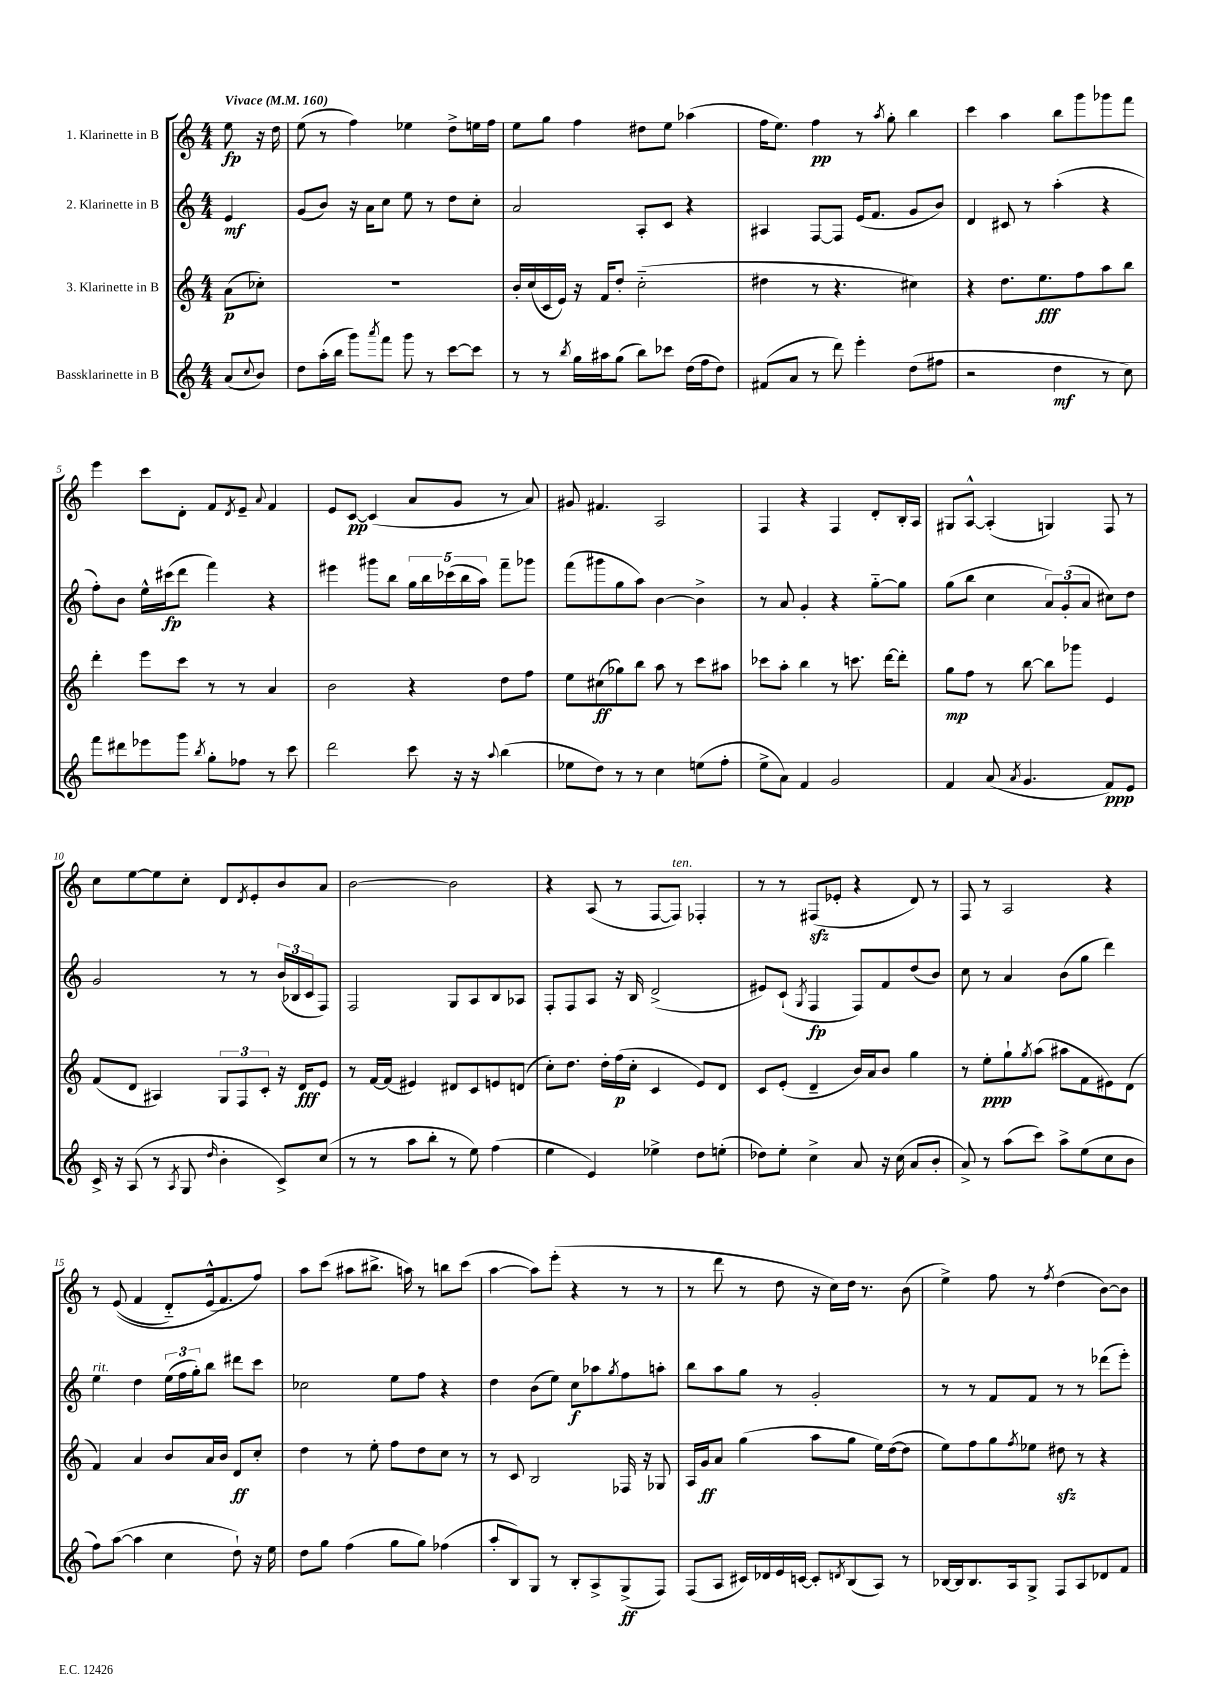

**kern	**dynam	**kern	**dynam	**kern	**dynam	**kern	**dynam
*part4	*part4	*part3	*part3	*part2	*part2	*part1	*part1
*staff4	*staff4	*staff3	*staff3	*staff2	*staff2	*staff1	*staff1
*I"Bassklarinette in B	*	*I"3. Klarinette in B	*	*I"2. Klarinette in B	*	*I"1. Klarinette in B	*
*clefG2	*	*clefG2	*	*clefG2	*	*clefG2	*
*k[]	*	*k[]	*	*k[]	*	*k[]	*
*M4/4	*	*M4/4	*	*M4/4	*	*M4/4	*
*MM160	*	*MM160	*	*MM160	*	*MM160	*
=	=	=	=	=	=	=	=
!	!	!	!	!	!	!LO:TX:a:B:t=Vivace	!
(8a/L	.	(8a\L	p	4e/	mf	8ee\	fp
8qqcc/	.	.	.	.	.	.	.
8b/J)	.	8cc-X'\J)	.	.	.	16r	.
.	.	.	.	.	.	16dd\	.
=1	=1	=1	=1	=1	=1	=1	=1
8dd\L	.	1r	.	(8g/L	.	(8ee\	.
(16aa'\L	.	.	.	8b/J)	.	8r	.
16bb\JJ	.	.	.	.	.	.	.
8ggg\L)	.	.	.	16r	.	4ff\)	.
.	.	.	.	16a\KL	.	.	.
8qaaa/	.	.	.	.	.	.	.
8fff\J	.	.	.	8cc\J	.	.	.
8ggg\	.	.	.	8ee\	.	4ee-X\	.
8r	.	.	.	8r	.	.	.
[8ccc\L	.	.	.	8dd\L	.	8dd^\L	.
8ccc\J]	.	.	.	8cc'\J	.	16een\L	.
.	.	.	.	.	.	16ff\JJ	.
=2	=2	=2	=2	=2	=2	=2	=2
8r	.	16b'/LL	.	2a/	.	8ee\L	.
.	.	(16cc/	.	.	.	.	.
8r	.	16c/	.	.	.	8gg\J	.
.	.	16e/JJ)	.	.	.	.	.
8qbb/	.	.	.	.	.	.	.
16gg\LL	.	16r	.	.	.	4ff\	.
16aa#X\J	.	16f/KL	.	.	.	.	.
(8gg\J	.	8dd'/J	.	.	.	.	.
8bb\L)	.	(2cc\	.	8A'/L	.	8dd#X\L	.
8ccc-X\J	.	.	.	8c/J	.	8ee\J	.
(16dd\LL	.	.	.	4r	.	(4aa-X\	.
16ff\J	.	.	.	.	.	.	.
8dd\J)	.	.	.	.	.	.	.
=3	=3	=3	=3	=3	=3	=3	=3
(8f#X/L	.	4dd#X\	.	4A#X/	.	16ff\KL	.
.	.	.	.	.	.	8.ee\J)	.
8a/J	.	.	.	.	.	.	.
8r	.	8r	.	[8F/L	.	4ff\	pp
8ddd\)	.	4.r	.	8F/J]	.	.	.
4eee'\	.	.	.	(16e/KL	.	8r	.
.	.	.	.	8.f/J	.	.	.
.	.	.	.	.	.	8qaa/	.
.	.	.	.	.	.	8gg'\	.
(8dd\L	.	4cc#X\)	.	8g/L	.	4bb\	.
8ff#X\J	.	.	.	8b/J)	.	.	.
=4	=4	=4	=4	=4	=4	=4	=4
2r	.	4r	.	4d/	.	4ccc\	.
.	.	8.dd\L	.	8c#X/	.	4aa\	.
.	.	.	.	8r	.	.	.
.	.	8.ee\	fff	.	.	.	.
4dd\	mf	.	.	(4aa'\	.	8bb\L	.
.	.	8ff\	.	.	.	8ggg\	.
8r	.	8aa\	.	4r	.	8ggg-X\	.
8cc\)	.	8bb\J	.	.	.	8fff\J	.
!!LO:LB:g=z
=5	=5	=5	=5	=5	=5	=5	=5
8fff\L	.	4ddd'\	.	8ff'\L)	.	4eee\	.
8ddd#X\	.	.	.	8b\J	.	.	.
8eee-X\	.	8eee\L	.	16ee^^\LL	.	8ccc\L	.
.	.	.	.	(16ccc#X\J	fp	.	.
8ggg\J	.	8ccc\J	.	8ddd\J	.	8d'\J	.
8qbb/	.	.	.	.	.	.	.
8gg'\L	.	8r	.	4fff\)	.	8f/L	.
.	.	.	.	.	.	8qd/	.
8ff-X\J	.	8r	.	.	.	8e~/J	.
.	.	.	.	.	.	8qqa/	.
8r	.	4a/	.	4r	.	4f/	.
8ccc\	.	.	.	.	.	.	.
=6	=6	=6	=6	=6	=6	=6	=6
2ddd\	.	2b\	.	4eee#X\	.	8e/L	.
.	.	.	.	.	.	[8c/J	pp
.	.	.	.	8ggg#X\L	.	(4c/]	.
.	.	.	.	8bb\J	.	.	.
8ccc\	.	4r	.	20gg\LL	.	8a/L	.
.	.	.	.	20bb\	.	.	.
.	.	.	.	(20ccc-X\	.	.	.
16r	.	.	.	.	.	8g/J	.
.	.	.	.	20bb\	.	.	.
16r	.	.	.	.	.	.	.
.	.	.	.	20aa\JJ)	.	.	.
8qqaa/	.	.	.	.	.	.	.
(4bb\	.	8dd\L	.	8fff~\L	.	8r	.
.	.	8ff\J	.	8ggg-X\J	.	8a/)	.
=7	=7	=7	=7	=7	=7	=7	=7
8ee-X\L	.	8ee\L	.	(8fff\L	.	8g#X/	.
8dd\J)	.	(8cc#X\	ff	8ggg#X\	.	4.f#X/	.
8r	.	8gg-X\)	.	8gg\	.	.	.
8r	.	8bb\J	.	8aa\J)	.	.	.
4cc\	.	8aa\	.	[4b\	.	2A/	.
.	.	8r	.	.	.	.	.
(8een\L	.	8ccc\L	.	4b^\]	.	.	.
8ff'\J	.	8aa#X\J	.	.	.	.	.
=8	=8	=8	=8	=8	=8	=8	=8
8ee^\L	.	8ccc-X\L	.	8r	.	4F/	.
8a\J)	.	8aa'\J	.	8a/	.	.	.
4f/	.	4bb\	.	4g'/	.	4r	.
2g/	.	8r	.	4r	.	4F/	.
.	.	8.cccn\	.	.	.	.	.
.	.	.	.	[8gg\L	.	8d'/L	.
.	.	[16ddd\KL	.	.	.	.	.
.	.	8ddd'\J]	.	8gg\J]	.	16B'/L	.
.	.	.	.	.	.	16A/JJ	.
=9	=9	=9	=9	=9	=9	=9	=9
4f/	.	8gg\L	mp	(8gg\L	.	8G#X/L	.
.	.	8ff\J	.	8bb\J	.	[8A^^/J	.
(8a/	.	8r	.	4cc\	.	(4A'/]	.
8qa/	.	.	.	.	.	.	.
4.g/	.	[8bb\	.	.	.	.	.
.	.	8bb\L]	.	12a/L)	.	4Gn/)	.
.	.	.	.	(12g'/	.	.	.
.	.	8ggg-X\J	.	.	.	.	.
.	.	.	.	12a/J	.	.	.
8f/L)	ppp	4e/	.	8cc#X\L)	.	8F/	.
8e/J	.	.	.	8dd\J	.	8r	.
!!LO:LB:g=z
=10	=10	=10	=10	=10	=10	=10	=10
16c^/	.	(8f/L	.	2g/	.	8cc\L	.
16r	.	.	.	.	.	.	.
(8A/	.	8d/J	.	.	.	[8ee\	.
8r	.	4A#X/)	.	.	.	8ee\]	.
8qA/	.	.	.	.	.	.	.
8G/	.	.	.	.	.	8cc'\J	.
16qqdd/	.	.	.	.	.	.	.
4b'\	.	12G/L	.	8r	.	8d/L	.
.	.	12F/	.	.	.	.	.
.	.	.	.	.	.	8qd/	.
.	.	.	.	8r	.	8e'/	.
.	.	12c'/J	.	.	.	.	.
8c^/L)	.	16r	.	(24b/LL	.	8b/	.
.	.	.	.	24B-X/	.	.	.
.	.	16d/KL	fff	.	.	.	.
.	.	.	.	24c/J	.	.	.
(8cc/J	.	8e/J	.	8F/J)	.	8a/J	.
=11	=11	=11	=11	=11	=11	=11	=11
8r	.	8r	.	2F/	.	[2b\	.
8r	.	[16f/LL	.	.	.	.	.
.	.	(16f/JJ]	.	.	.	.	.
8aa\L	.	4e#X/)	.	.	.	.	.
8bb'\J	.	.	.	.	.	.	.
8r	.	8d#X/L	.	8G/L	.	2b\]	.
8ee\)	.	8c/	.	8A/	.	.	.
(4ff\	.	8en/	.	8B/	.	.	.
.	.	(8dn/J	.	8A-X/J	.	.	.
=12	=12	=12	=12	=12	=12	=12	=12
4ee\	.	8cc'\L)	.	8F'/L	.	4r	.
.	.	8.dd\J	.	8F/	.	.	.
4e/)	.	.	.	8A/J	.	(8A/	.
.	.	16dd'\LL	.	.	.	.	.
.	.	(16ff\	p	16r	.	8r	.
.	.	16cc'\JJ	.	16B/	.	.	.
4ee-X^\	.	4c/	.	(2d^/	.	[8F/L	.
!	!	!	!	!	!	!LO:TX:a:i:t=ten.	!
.	.	.	.	.	.	8F/J])	.
8dd\L	.	8e/L)	.	.	.	4F-X'/	.
(8een'\J	.	8d/J	.	.	.	.	.
=13	=13	=13	=13	=13	=13	=13	=13
8dd-X\L)	.	8c/L	.	8e#X/L)	.	8r	.
8ee'\J	.	(8e'/J	.	(8c`/J	.	8r	.
.	.	.	.	8qG/	.	.	.
4cc^\	.	4d~/	.	4F/	fp	(8F#Xzz/L	.
.	.	.	.	.	.	8e-X'/J	.
8a/	.	16b/LL)	.	8F/L)	.	4r	.
.	.	16a/J	.	.	.	.	.
16r	.	8b/J	.	8f/	.	.	.
(16cc\	.	.	.	.	.	.	.
8a/L	.	4gg\	.	(8dd/	.	8d/)	.
8b'/J	.	.	.	8b/J)	.	8r	.
=14	=14	=14	=14	=14	=14	=14	=14
8a^/)	.	8r	.	8cc\	.	8F/	.
8r	.	8ee'\L	ppp	8r	.	8r	.
(8aa\L	.	8gg`\	.	4a/	.	2A/	.
.	.	8qgg/	.	.	.	.	.
8ccc\J)	.	(8aa\J	.	.	.	.	.
8aa^\L	.	8aa#X\L	.	(8b\L	.	.	.
(8ee\	.	8f\	.	8gg\J	.	.	.
8cc\	.	8e#X\)	.	4ddd\)	.	4r	.
8b\J	.	(8d\J	.	.	.	.	.
!!LO:LB:g=z
=15	=15	=15	=15	=15	=15	=15	=15
!	!	!	!	!LO:TX:a:i:t=rit.	!	!	!
8ff\L)	.	4f/)	.	4ee\	.	8r	.
([8aa\J	.	.	.	.	.	((8e/	.
4aa\]	.	4a/	.	4dd\	.	4f/	.
4cc\	.	8b/L	.	(24ee\LL	.	8d/L)	.
.	.	.	.	24ff\	.	.	.
.	.	.	.	24gg'\J)	.	.	.
.	.	16a/L	.	8bb\J	.	(16e^^/k	.
.	.	16b/JJ	.	.	.	8.f/)	.
8dd`\)	.	8d/L	ff	8ddd#X\L	.	.	.
16r	.	8cc'/J	.	8ccc\J	.	8ff/J)	.
16ee\	.	.	.	.	.	.	.
=16	=16	=16	=16	=16	=16	=16	=16
8dd\L	.	4dd\	.	2cc-X\	.	8aa\L	.
8gg\J	.	.	.	.	.	(8ccc\J	.
(4ff\	.	8r	.	.	.	8aa#X\L	.
.	.	8ee'\	.	.	.	8.bb#X^\J	.
8gg\L	.	8ff\L	.	8ee\L	.	.	.
.	.	.	.	.	.	16aan\)	.
8gg\J)	.	8dd\	.	8ff\J	.	8r	.
(4ff-X\	.	8cc\J	.	4r	.	8bbn\L	.
.	.	8r	.	.	.	(8ccc\J	.
=17	=17	=17	=17	=17	=17	=17	=17
8aa'/L	.	8r	.	4dd\	.	[4aa\	.
8B/)	.	8c/	.	.	.	.	.
8G/J	.	2B/	.	(8b\L	.	8aa\L])	.
8r	.	.	.	8ee\J)	.	(8eee'\J	.
8B'/L	.	.	.	8cc\L	f	4r	.
8A^/	.	.	.	8aa-X\	.	.	.
.	.	.	.	8qgg/	.	.	.
(8G^/	ff	16F-X/	.	8ff\	.	8r	.
.	.	16r	.	.	.	.	.
8F/J)	.	8G-X/	.	8aan'\J	.	8r	.
=18	=18	=18	=18	=18	=18	=18	=18
(8F/L	.	16A/LL	.	8bb\L	.	8r	.
.	.	16g/J	ff	.	.	.	.
8A/J	.	8a/J	.	8aa\	.	8ddd\	.
16c#X/LL)	.	(4gg\	.	8gg\J	.	8r	.
16d-X/	.	.	.	.	.	.	.
16e/	.	.	.	8r	.	8dd\	.
[16cn/JJ	.	.	.	.	.	.	.
8c'/L]	.	8aa\L	.	2g'/	.	16r	.
.	.	.	.	.	.	16cc\LL)	.
8qdn/	.	.	.	.	.	.	.
(8B/	.	8gg\J	.	.	.	16dd\JJ	.
.	.	.	.	.	.	8.r	.
8A/J)	.	16ee\LL)	.	.	.	.	.
.	.	([16dd\J	.	.	.	.	.
8r	.	8dd\J]	.	.	.	(8b\	.
=19	=19	=19	=19	=19	=19	=19	=19
[16B-X/LL	.	8ee\L)	.	8r	.	4ee^\)	.
16B-/J]	.	.	.	.	.	.	.
8.B-/	.	8ff\	.	8r	.	.	.
.	.	8gg\	.	8f/L	.	8ff\	.
16A/k	.	.	.	.	.	.	.
.	.	8qff/	.	.	.	.	.
8G^/J	.	8ee-X\J	.	8f/J	.	8r	.
.	.	.	.	.	.	8qff/	.
8F/L	.	8dd#Xzz\	.	8r	.	(4dd\	.
8A/	.	8r	.	8r	.	.	.
8d-X/	.	4r	.	(8ddd-X\L	.	[8b\L)	.
8f/J	.	.	.	8eee'\J)	.	8b\J]	.
==	==	==	==	==	==	==	==
*-	*-	*-	*-	*-	*-	*-	*-
